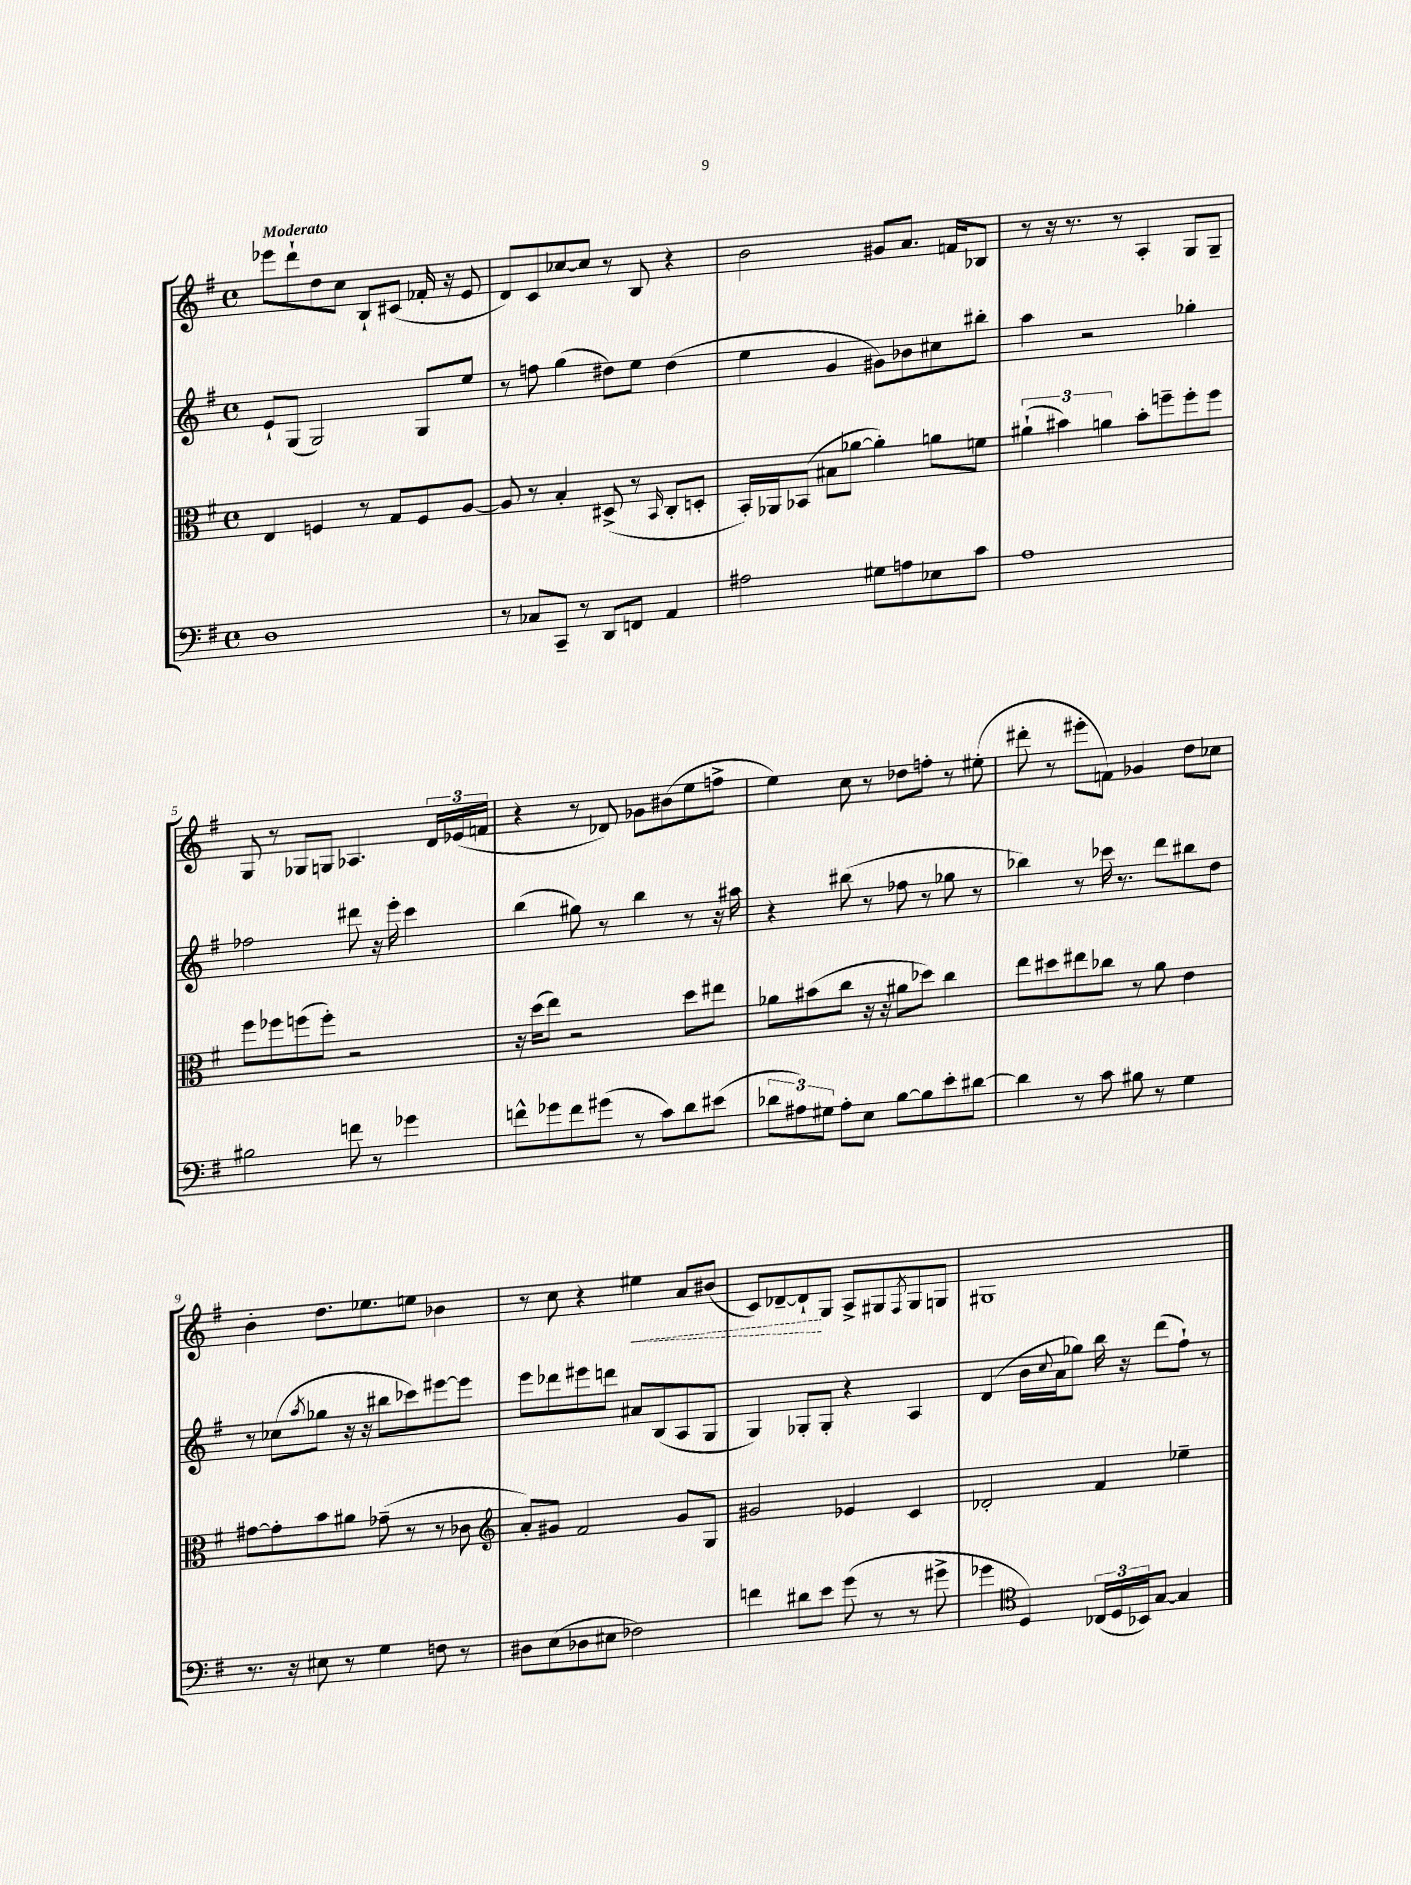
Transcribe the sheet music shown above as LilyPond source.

<<
\new StaffGroup <<
\new Staff = "s0" {
    \clef treble \key g \major \defaultTimeSignature \time 4/4 \tempo "Moderato"
    ees'''8 d'''8-! d''8 c''8 b8-! cis'8( fes'16-. r16 e'8 |
    d'8) c'8 ces''8~ ces''8 r8 b8 r4 |
    b'2 gis'8 a'8. f'16 bes8 |
    r8 r16 r8. r8 a4-. g8 g8-- |
    g8 r8 ges8 g8 aes4. \tuplet 3/2 { d'16 ees'16( f'16 } |
    r4 r8 des'8) ges'8 bis'8( e''8 f''8-> |
    e''4) c''8 r8 des''8 f''8-. r8 eis''8-.( |
    dis'''8-. r8 eis'''8-. f'8) ges'4 d''8 ces''8 |
    b'4-. d''8. ees''8. e''8 bes'4 |
    r8 c''8 r4 \once \override Hairpin.style = #'dashed-line eis''4\< a'8 bis'8( |
    c'8) des'8~-- des'8-!\! g8 a8-> gis8 \acciaccatura { fis8 } gis8 g8 |
    gis1 \bar "|." |
}
\new Staff = "s1" {
    \clef treble \key g \major \defaultTimeSignature \time 4/4
    e'8-! g8( g2) g8 e''8 |
    r8 f''8 g''4( dis''8) e''8 dis''4( |
    e''4 g'4 gis'8) bes'8 cis''8 bis''8-. |
    a''4 r2 ges''4-. |
    fes''2 dis'''8 r16 e'''16-. c'''4 |
    b''4( gis''8) r8 b''4 r8 r16 ais''16 |
    r4 bis''8( r8 fes''8 r8 ges''8 r8 |
    bes''4) r8 ces'''16 r8. d'''8 bis''8 d''8 |
    r8 ces''8( \acciaccatura { a''8 } ges''8 r16 r16 bis''8 ces'''8) eis'''8~ eis'''8 |
    e'''8 des'''8 eis'''8 d'''8 ais'8 b8( a8 g8 |
    g4) ges8-. ges8-. r4 a4 |
    d'4( b'16 \appoggiatura { c''8 } a'16 ges''8) b''16 r16 d'''8( fis''8-!) r8 \bar "|." |
}
\new Staff = "s2" {
    \clef alto \key g \major \defaultTimeSignature \time 4/4
    e4 f4 r8 g8 f8 a8~ |
    a8 r8 b4-. dis8->( r8 \grace { b,16 } c8-. d8-. |
    b,16-.) aes,16 bes,8( bis8 aes'8~ aes'4-.) a'8 f'8 |
    \tuplet 3/2 { ais'4-!( bis'4) a'4 } bis'8-. f''8-- f''8-. f''8 |
    fis''8 fes''8 f''8( f''8-.) r2 |
    r16 d''16( e''8) r2 d''8 eis''8 |
    aes'8 bis'8( c''8 r16 r16 ais'8 des''8) c''4 |
    e''8 dis''8 eis''8 ces''8 r8 a'8 e'4 |
    gis'8~ gis'8-. b'8 ais'8 ges'8--( r8 r8 ces'8 |
    \clef treble a'8-.) gis'8 fis'2 gis'8 g8 |
    gis'2 ees'4 c'4 |
    des'2-. fis'4 ees''4-- \bar "|." |
}
\new Staff = "s3" {
    \clef bass \key g \major \defaultTimeSignature \time 4/4
    d1 |
    r8 ces8 c,8-- r8 d,8 f,8 a,4 |
    ais2 gis8 a8 ees8 c'8 |
    a1 |
    bis2 f'8 r8 ges'4 |
    f'8-^ ges'8 f'8 gis'8( r8 c'8) d'8 eis'8( |
    \tuplet 3/2 { des'8 ais8) gis8 } ais8-. e8 b8~ b8 e'8-. dis'8~ |
    dis'4 r8 c'8 bis8 r8 g4 |
    r8. r16 eis8 r8 g4 f8 r8 |
    dis8 e8( des8 eis8 fes2) |
    f'4 dis'8 e'8 g'8( r8 r8 gis'8-> |
    ges'4 \clef tenor d4) \tuplet 3/2 { ces16( d16 bes,16) } g8~ g4 \bar "|." |
}
>>
>>
